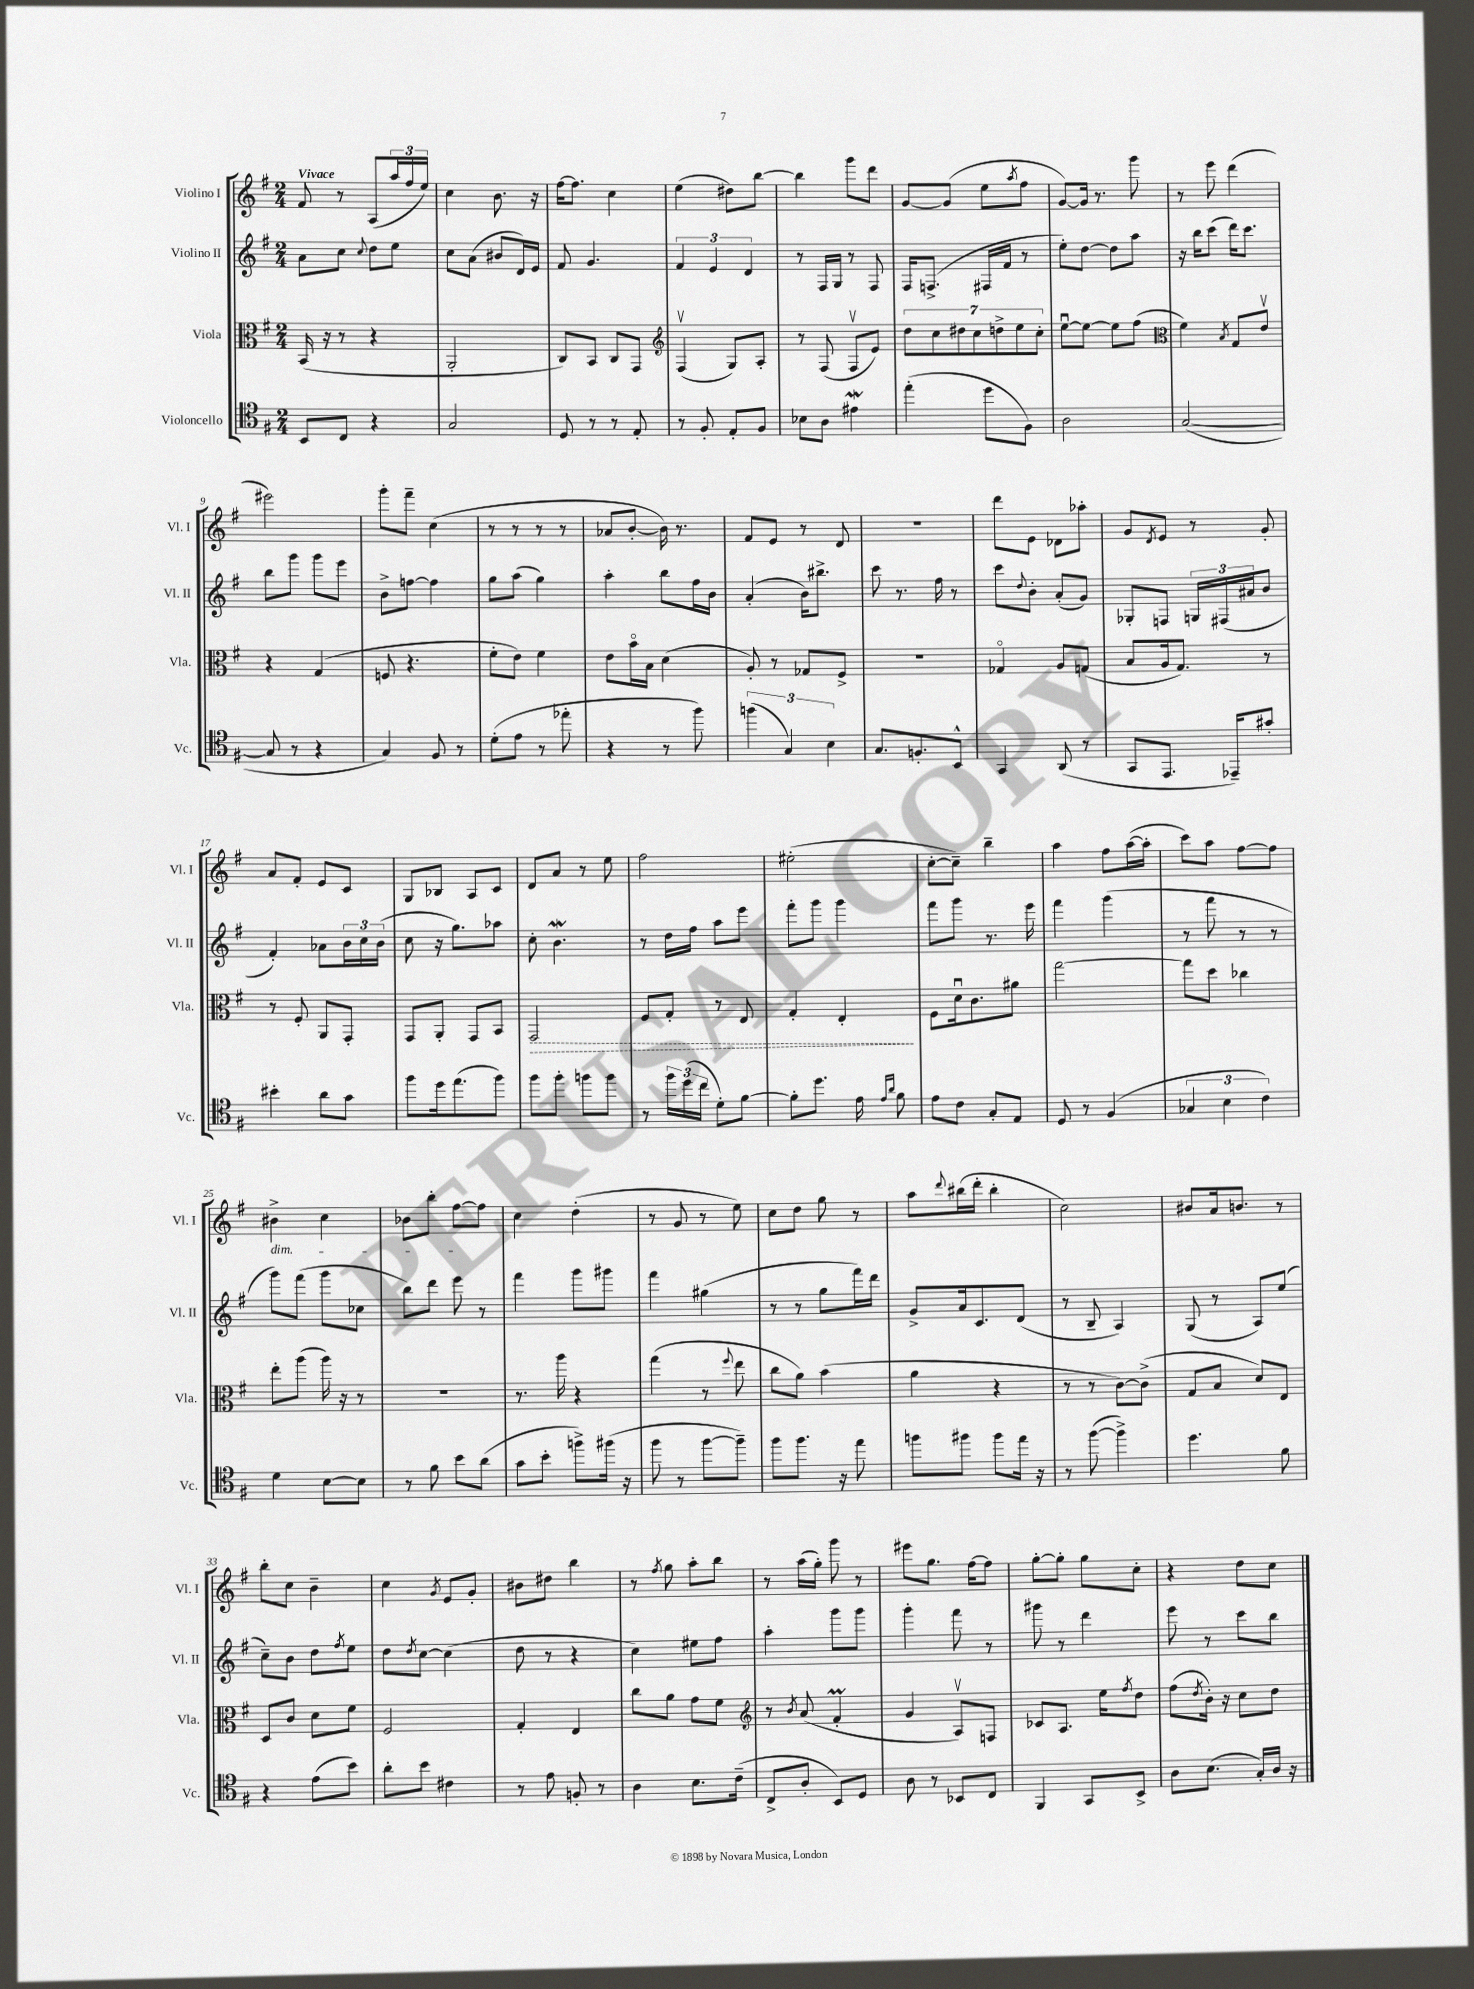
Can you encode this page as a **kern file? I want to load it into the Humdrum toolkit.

**kern	**kern	**dynam	**kern	**kern
*part4	*part3	*part3	*part2	*part1
*staff4	*staff3	*staff3	*staff2	*staff1
*I"Violoncello	*I"Viola	*	*I"Violino II	*I"Violino I
*I'Vc.	*I'Vla.	*	*I'Vl. II	*I'Vl. I
*clefC4	*clefC3	*	*clefG2	*clefG2
*k[f#]	*k[f#]	*	*k[f#]	*k[f#]
*M2/4	*M2/4	*	*M2/4	*M2/4
=1	=1	=1	=1	=1
!	!	!	!	!LO:TX:a:B:t=Vivace
8BB/L	(16BB/	.	8a\L	8f#/
.	16r	.	.	.
8C/J	8r	.	8cc\J	8r
.	.	.	8qqcc/	.
4r	4r	.	8dd\L	(8A/L
.	.	.	8ee\J	24aa/L
.	.	.	.	24ff#/
.	.	.	.	24ee/JJ)
=2	=2	=2	=2	=2
2G/	2AA'/	.	8cc\L	4cc\
.	.	.	(8a\J	.
.	.	.	8b#X/L	8.b\
.	.	.	16d/L)	.
.	.	.	16e/JJ	16r
=3	=3	=3	=3	=3
8D/	8C/L)	.	8f#/	[16ff#\KL
.	.	.	.	8.ff#\J]
8r	8BB/J	.	4.g/	.
8r	8C/L	.	.	4cc\
8E'/	8GG/J	.	.	.
=4	=4	=4	=4	=4
*	*clefG2	*	*	*
8r	(4F#v/	.	6f#/	(4ee\
8F#'/	.	.	.	.
.	.	.	6e/	.
8E'/L	8G/L)	.	.	8dd#X\L)
.	.	.	6d/	.
8F#/J	8A'/J	.	.	[8bb\J
=5	=5	=5	=5	=5
8B-X\L	8r	.	8r	4bb\]
8A\J	(8F#/	.	16F#/LL	.
.	.	.	16G/JJ	.
4e#XW\	8F#v/L	.	8r	8ggg\L
.	8e/J)	.	8F#/	8ddd\J
=6	=6	=6	=6	=6
(4ee'\	14dd\L	.	16F#/KL	[8g/L
.	.	.	(8.Fn^/J	.
.	14cc\	.	.	.
.	.	.	.	(8g/J]
.	14dd#X\	.	.	.
.	14cc\	.	.	.
8dd\L	.	.	16F#X/LL	8ee\L
.	14ddn^\	.	.	.
.	.	.	16f#/JJ	.
.	14ee\	.	.	.
.	.	.	.	8qaa/
8F#\J)	.	.	8r	8ff#\J
.	14cc'\J	.	.	.
=7	=7	=7	=7	=7
2A\	[8eeu\L	.	8ee'\L)	[8g/L)
.	8ee\J_	.	[8dd\J	16g/Jk]
.	.	.	.	8.r
.	8ee\L]	.	8dd\L]	.
.	(8ff#\J	.	8aa\J	8ggg\
=8	=8	=8	=8	=8
*	*clefC3	*	*	*
([2G/	4f#\)	.	16r	8r
.	.	.	16bb\KL	.
.	.	.	(8ccc\J	8eee\
.	8qB/	.	.	.
.	8G/L	.	16ddd\KL)	(4ddd\
.	.	.	8.ccc\J	.
.	8ev/J	.	.	.
!!LO:LB:g=z
=9	=9	=9	=9	=9
8G/]	4r	.	8bb\L	2eee#X\)
8r	.	.	8ggg\J	.
4r	(4G/	.	8ggg\L	.
.	.	.	8eee\J	.
=10	=10	=10	=10	=10
4G/)	8Fn/	.	8b^\L	8ggg'\L
.	4.r	.	[8ffn\J	8fff#~\J
8F#/	.	.	4ff\]	(4cc\
8r	.	.	.	.
=11	=11	=11	=11	=11
(8d'\L	8f#'\L	.	8gg\L	8r
8e\J	8e\J)	.	(8aa\J	8r
8r	4f#\	.	4gg\)	8r
8ee-X'\	.	.	.	8r
=12	=12	=12	=12	=12
4r	8e\L	.	4aa'\	8a-X/L
.	16b\L	.	.	[8b'/J
.	16B\JJ	.	.	.
8r	(4d\	.	8bb\L	16b\])
.	.	.	.	8.r
8ff#\)	.	.	16ff#\L	.
.	.	.	16b\JJ	.
=13	=13	=13	=13	=13
(6ffn\	8A'/)	.	(4a'/	8f#/L
.	8r	.	.	8e/J
6G/)	.	.	.	.
.	8G-X/L	.	16b\KL)	8r
.	.	.	8.bb#X^\J	.
6B\	.	.	.	.
.	8F#^/J	.	.	8d/
=14	=14	=14	=14	=14
8.G/L	2r	.	8ccc\	2r
.	.	.	8.r	.
8.Fn'/	.	.	.	.
.	.	.	16ff#\	.
8BB^^/J	.	.	8r	.
=15	=15	=15	=15	=15
4GG/	4G-X/	.	8ccc\L	8ddd\L
.	.	.	8qqdd/	.
.	.	.	8b'\J	8e\J
(8AA/	8A/L	.	(8a'/L	8d-X\L
8r	(8Gn/J	.	8g/J)	8aa-X'\J
=16	=16	=16	=16	=16
8GG/L	8B/L	.	8G-X'/L	8g/L
.	.	.	.	8qd/
8.EE/J	16A/k	.	8Fn/J	8e/J
.	8.G/J)	.	.	.
.	.	.	24Gn/LL	8r
.	.	.	(24F#X/	.
16EE-X~/KL)	.	.	.	.
.	.	.	24a#X/J	.
8g#X'/J	8r	.	8b/J	8g'/
!!LO:LB:g=z
=17	=17	=17	=17	=17
4b#X'\	8r	.	4f#'/)	8a/L
.	8F#'/	.	.	8f#'/J
8a\L	8AA/L	.	8a-X\L	8e/L
8g\J	8GG'/J	.	24b\L	8c/J
.	.	.	24cc\	.
.	.	.	(24b\JJ	.
=18	=18	=18	=18	=18
8ff#\L	8GG/L	.	8cc\	8G/L
16dd\k	8AA'/J	.	16r	8B-X/J
(8.ee\	.	.	8.gg\L)	.
.	8GG/L	.	.	8A/L
8ff#\J)	8BB/J	.	8aa-X\J	8c/J
=19	=19	=19	=19	=19
!	!	!LO:HP:b	!	!
8ff#\L	2GG/	>	8cc'\	8d/L
8ff#'\J	.	.	4.bW\	8a/J
8ffn\L	.	.	.	8r
8ff\J	.	.	.	8ee\
=20	=20	=20	=20	=20
8r	8F#/L	.	8r	2ff#\
24ff#\LL	8G'/J	.	16dd\LL	.
(24dd\	.	.	.	.
.	.	.	16ff#\JJ	.
24cc\JJ	.	.	.	.
8d'\L)	8r	.	8aa\L	.
[8f#\J	8E/	.	8eee\J	.
=21	=21	=21	=21	=21
8f#'\L]	4G'/	.	8fff#'\L	(2ee#X'\
8.dd\J	.	.	8ggg\J	.
.	4E'/	.	4ggg\	.
16e\	.	.	.	.
16qqe/LL	.	.	.	.
16qqa/JJ	.	.	.	.
8f#\	.	.	.	.
.	.	]	.	.
=22	=22	=22	=22	=22
8e\L	8F#\L	.	8fff#\L	[8cc'\L
8c\J	16du\k	.	8ggg\J	8cc~\J])
.	8.c\	.	.	.
8G'/L	.	.	8.r	4bb~\
8E/J	8a#X\J	.	.	.
.	.	.	16eee\	.
=23	=23	=23	=23	=23
8D/	[2gg\	.	4fff#\	4aa\
8r	.	.	.	.
(4F#/	.	.	(4ggg\	8ff#\L
.	.	.	.	([16aa\L
.	.	.	.	16aa'\JJ]
=24	=24	=24	=24	=24
6G-X/	8gg\L]	.	8r	8ccc\L)
.	8dd\J	.	8fff#\	8aa\J
6B\	.	.	.	.
.	4cc-X\	.	8r	[8ff#\L
6c\)	.	.	.	.
.	.	.	8r	8ff#\J]
!!LO:LB:g=z
=25	=25	=25	=25	=25
!	!	!	!	!LO:TX:b:i:t=dim.
4d\	8ee'\L	.	8ggg\L)	4b#X^\
.	(8aa\J	.	(8fff#\J	.
[8B\L	16aa\)	.	8ggg\L	4cc\
.	16r	.	.	.
8B\J]	8r	.	8cc-X\J	.
=26	=26	=26	=26	=26
8r	2r	.	8bb\L)	8b-X\L
8f#\	.	.	8ddd\J	8bb'\J
8b\L	.	.	8eee\	[8ff#\L
(8a\J	.	.	8r	8ff#\J]
=27	=27	=27	=27	=27
8g\L	8.r	.	4fff#\	4cc\
8b'\J	.	.	.	.
.	16aa\	.	.	.
8ffn^\L)	4r	.	8ggg\L	(4dd'\
(16ff#X\Jk	.	.	8ggg#X\J	.
16r	.	.	.	.
=28	=28	=28	=28	=28
8ff#\	(4gg\	.	4fff#\	8r
8r	.	.	.	8g/
[8ff#\L	8r	.	(4gg#X\	8r
.	8qqff#/	.	.	.
8ff#~\J])	8ee\	.	.	8ee\)
=29	=29	=29	=29	=29
8ff#\L	8cc\L	.	8r	8cc\L
8.ff#\J	8a\J)	.	8r	8dd\J
.	(4b\	.	8gg\L	8gg\
16r	.	.	.	.
8ee\	.	.	16fff#\L)	8r
.	.	.	16ddd\JJ	.
=30	=30	=30	=30	=30
8ffn\L	4a\	.	8g^/L	8aa\L
.	.	.	.	8qqddd/
8ff#X\J	.	.	16a/k	(16bb#X\L
.	.	.	8.c/	16ddd'\JJ
8ff#\L	4r	.	.	4bb#'\
16ee\Jk	.	.	(8d/J	.
16r	.	.	.	.
=31	=31	=31	=31	=31
8r	8r	.	8r	2cc\)
([8ff#\	8r	.	8B~/	.
4ff#^\])	[8c\L)	.	4A/)	.
.	(8c^\J]	.	.	.
=32	=32	=32	=32	=32
4.dd\	8G/L	.	(8G/	8b#X/L
.	8B/J	.	8r	16a/k
.	.	.	.	8.bn/J
.	8d/L)	.	8A/L)	.
8f#\	8E/J	.	(8ee/J	8r
!!LO:LB:g=z
=33	=33	=33	=33	=33
4r	8D/L	.	8cc~\L)	8bb'\L
.	8c/J	.	8b\J	8cc\J
(8e\L	8d\L	.	8dd\L	4b~\
.	.	.	8qff#/	.
8b\J)	8f#\J	.	8ee\J	.
=34	=34	=34	=34	=34
8a'\L	2F#/	.	8dd\L	4cc\
.	.	.	8qdd/	.
8b\J	.	.	[8cc\J	.
.	.	.	.	8qg/
4c#X\	.	.	(4cc\]	8e/L
.	.	.	.	8g'/J
=35	=35	=35	=35	=35
8r	4G'/	.	8dd\	8b#X\L
8e\	.	.	8r	8dd#X\J
8Fn'/	4E/	.	4r	4bb\
8r	.	.	.	.
=36	=36	=36	=36	=36
4A\	8cc\L	.	4cc\)	8r
.	.	.	.	8qff#/
.	8a\J	.	.	8gg\
8.B\L	8g\L	.	8ee#X\L	8aa'\L
.	8f#\J	.	8ff#\J	8bb\J
(16c~\Jk	.	.	.	.
=37	=37	=37	=37	=37
*	*clefG2	*	*	*
8C^/L	8r	.	4aa'\	8r
.	8qb/	.	.	.
8A'/J	(8a/	.	.	(16aa\LL
.	.	.	.	16gg'\JJ)
8BB/L)	4f#m'/	.	8ggg\L	8ggg\
8D/J	.	.	8ggg\J	8r
=38	=38	=38	=38	=38
8A\	4g/	.	4ggg'\	8eee#X\L
8r	.	.	.	8.gg\J
8BB-X/L	8Av/L)	.	8fff#\	.
.	.	.	.	[16ff#\KL
8C/J	8Fn/J	.	8r	8ff#\J]
=39	=39	=39	=39	=39
4FF#/	8c-X/L	.	8ggg#X\	[8gg'\L
.	8.A/J	.	8r	8gg'\J]
8GG/L	.	.	4ddd\	8gg\L
.	16ee\KL	.	.	.
.	8qff#/	.	.	.
8BB^/J	8dd\J	.	.	8cc'\J
=40	=40	=40	=40	=40
8A\L	(8ff#\L	.	8eee\	4r
.	8qdd/	.	.	.
(8.B\J	16b'\Jk)	.	8r	.
.	16r	.	.	.
.	8cc\L	.	8ccc\L	8dd\L
16G'/LL)	.	.	.	.
16A/JJ	8dd\J	.	8bb\J	8cc\J
16r	.	.	.	.
==	==	==	==	==
*-	*-	*-	*-	*-
